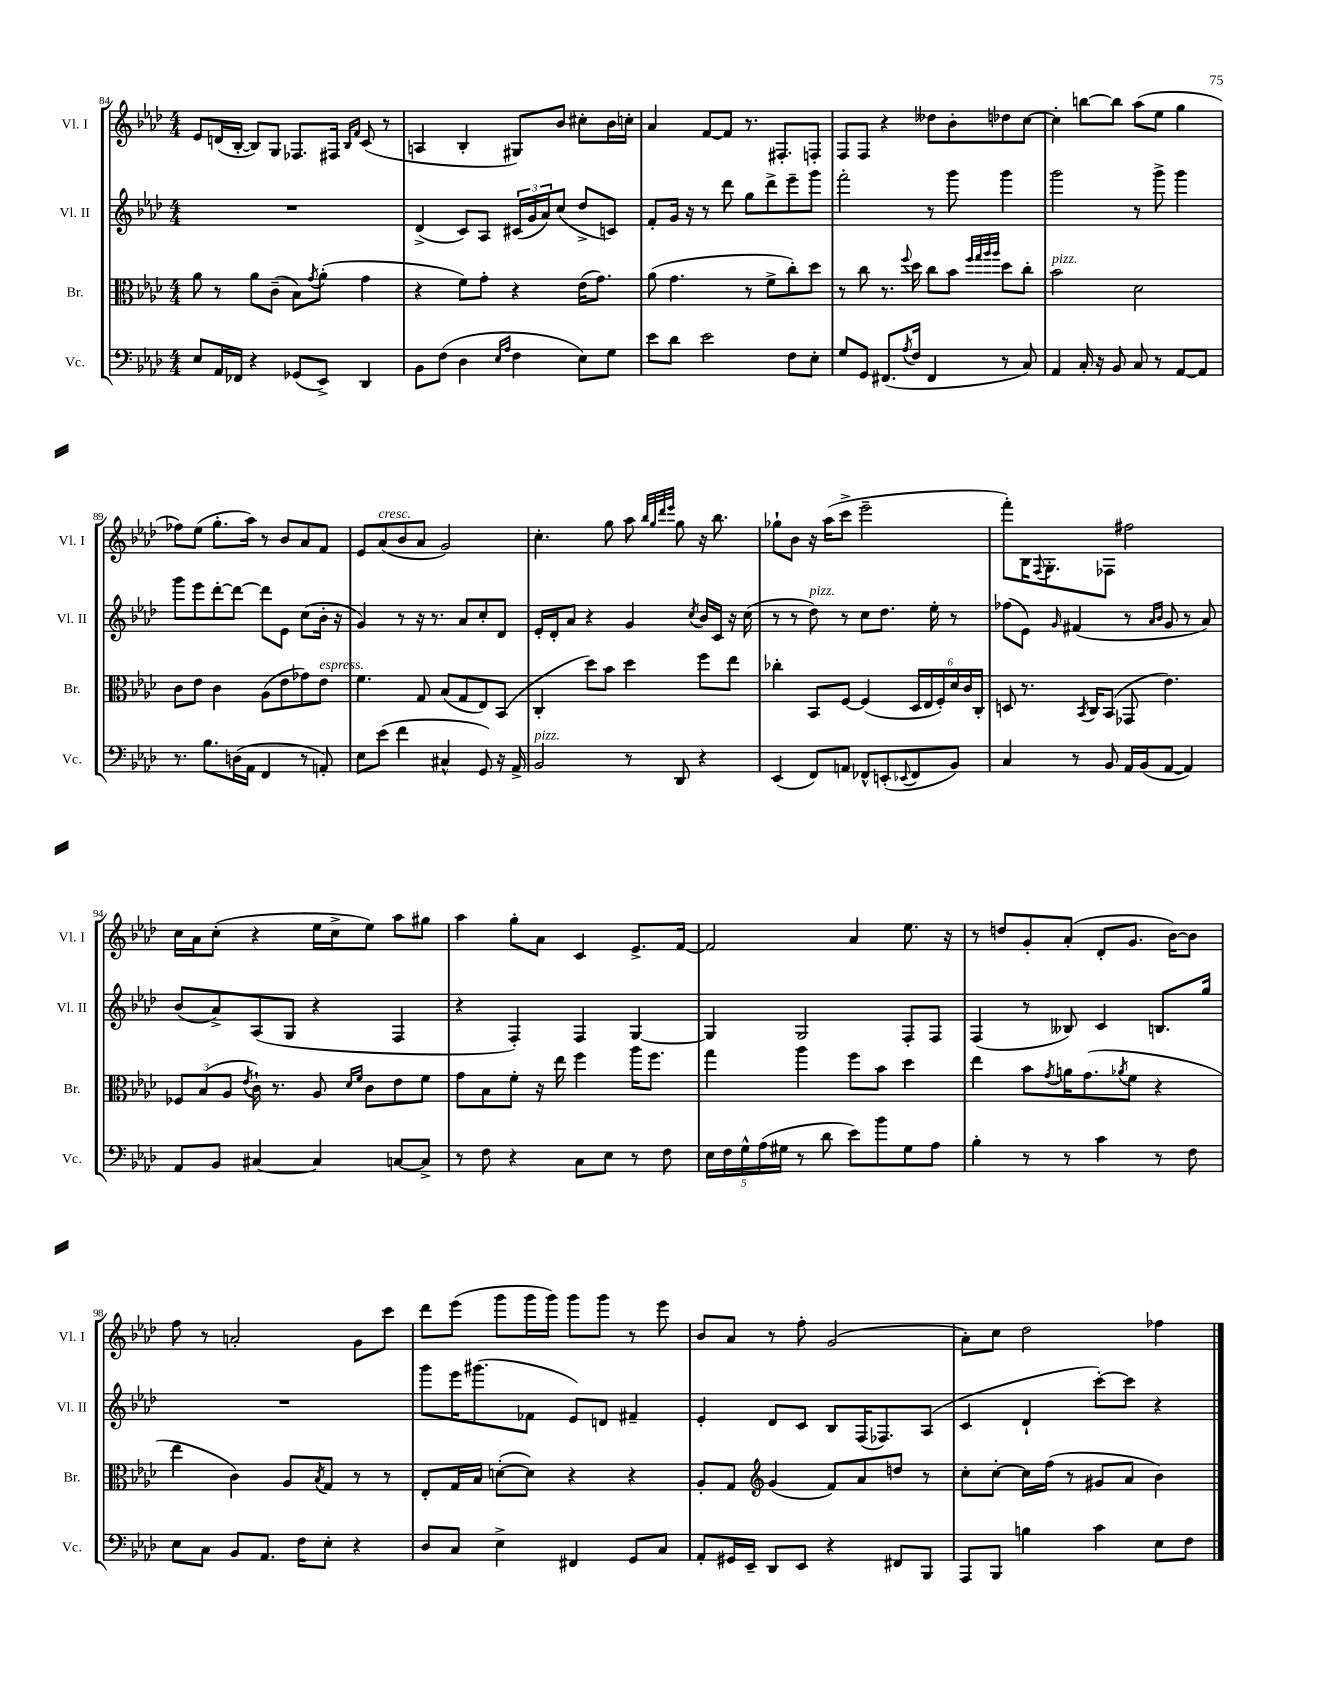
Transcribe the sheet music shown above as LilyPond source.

<<
\new StaffGroup <<
\new Staff = "s0" \with { instrumentName = "Vl. I" shortInstrumentName = "Vl. I" } {
    \clef treble \key aes \major \numericTimeSignature \time 4/4
    ees'8 d'16( bes16~-. bes8) g8 fes8. fis16 \grace { bes16 f'16 } c'8( r8 |
    a4 bes4-. gis8) bes'8 cis''8-. bes'16 c''16-. |
    aes'4 f'8~ f'8 r8. fis8.-. f8-. |
    f8 f8 r4 deses''8 bes'8-. des''8 c''8~ |
    c''4-. b''8~ b''8 aes''8( ees''8 g''4 |
    fes''8) ees''8( g''8.-. aes''16) r8 bes'8 aes'8 f'8 |
    ees'8 aes'8^\markup { \italic "cresc." }( bes'8 aes'8 g'2) |
    c''4.-. g''8 aes''8 \grace { bes''32 g''32 des'''32 ees'''32 } g''8 r16 bes''8. |
    ges''8-! bes'8 r16 aes''16( c'''8-> ees'''2-- |
    f'''8-.) bes16 \appoggiatura { f8 } g8.-. fes8 fis''2 |
    c''16 aes'16 c''8-.( r4 ees''16 c''16-> ees''8) aes''8 gis''8 |
    aes''4 g''8-. aes'8 c'4 ees'8.-> f'16~ |
    f'2 aes'4 ees''8. r16 |
    r8 d''8 g'8-. aes'8-.( des'8-. g'8. bes'16~) bes'8 |
    f''8 r8 a'2-. g'8 c'''8 |
    des'''8 ees'''8( g'''8 g'''16 g'''16) g'''8 g'''8 r8 ees'''8 |
    bes'8 aes'8 r8 f''8-. g'2( |
    aes'8-.) c''8 des''2 fes''4 \bar "|." |
}
\new Staff = "s1" \with { instrumentName = "Vl. II" shortInstrumentName = "Vl. II" } {
    \clef treble \key aes \major \numericTimeSignature \time 4/4
    R1 |
    des'4->( c'8) aes8 \tuplet 3/2 { cis'16( g'16 aes'16) } c''8( des''8-> c'8) |
    f'8-. g'16 r16 r8 des'''8 g''8 des'''8-> ees'''8-- g'''8 |
    f'''2-. r8 g'''8 g'''4 |
    g'''2 r8 g'''8-> g'''4 |
    g'''8 ees'''8 des'''8~-. des'''8~ des'''8 ees'8 c''8( bes'16-. r16 |
    g'4) r8 r16 r8. aes'8 c''8-. des'8 |
    ees'16-. des'16-. aes'8 r4 g'4 \acciaccatura { c''8 } bes'16 c'16 r16 c''16( |
    r8 r8 des''8^\markup { \italic "pizz." }) r8 c''8 des''8. ees''16-. r8 |
    fes''8( ees'8) \grace { g'16 } fis'4( r8 \grace { aes'16 bes'16 } g'8 r8 aes'8) |
    bes'8( aes'8->) aes8( g8 r4 f4 |
    r4 f4-.) f4 g4~ |
    g4 g2 f8-. f8 |
    f4( r8 beses8) c'4 b8. g''16 |
    R1 |
    g'''8 ees'''16 gis'''8.( fes'8 ees'8) d'8 fis'4-- |
    ees'4-. des'8 c'8 bes8 f16( fes8.) aes8( |
    c'4 des'4-! c'''8~-.) c'''8 r4 \bar "|." |
}
\new Staff = "s2" \with { instrumentName = "Br." shortInstrumentName = "Br." } {
    \clef alto \key aes \major \numericTimeSignature \time 4/4
    aes'8 r8 aes'8 c'8--( bes8) \acciaccatura { g'8 } aes'8-.( g'4 |
    r4 f'8) g'8-. r4 ees'16( g'8.) |
    aes'8( g'4. r8 f'8-> c''8-.) des''8 |
    r8 c''8 r8. \appoggiatura { f''8 } des''16 c''8 bes'8 \grace { f''32 g''32 aes''32 aes''32 } des''8 c''8-. |
    bes'2^\markup { \italic "pizz." } des'2 |
    c'8 ees'8 c'4 aes8( ees'8 ges'8) ees'8^\markup { \italic "espress." } |
    f'4. g8 bes8( g8 ees8) bes,8( |
    c4-. des''8) bes'8 des''4 f''8 ees''8 |
    ces''4-. bes,8 f8~ f4( \tuplet 6/4 { des16 ees16 f16-.) des'16 c'16 c16-. } |
    d8 r8. \acciaccatura { bes,8 } c16 bes,8( ges,8 ees'4.) |
    \tuplet 3/2 { fes8 bes8( aes8 } \acciaccatura { ees'8 } c'16-!) r8. aes8 \grace { des'16 f'16 } c'8 ees'8 f'8 |
    g'8 bes8 f'8-. r16 ees''16 f''4 aes''16 f''8. |
    g''4 aes''4 f''8 bes'8 des''4 |
    ees''4 bes'8 \acciaccatura { g'8 } a'16 g'8.( \acciaccatura { aes'8 } f'8 r4 |
    ees''4 c'4) aes8 \acciaccatura { bes8 } g8 r8 r8 |
    ees8-. g16 bes16 d'8~-.( d'8) r4 r4 |
    aes8-. g8 \clef treble g'4( f'8) aes'8 d''8 r8 |
    c''8-. c''8~-. c''16 f''16( r8 gis'8 aes'8 bes'4) \bar "|." |
}
\new Staff = "s3" \with { instrumentName = "Vc." shortInstrumentName = "Vc." } {
    \clef bass \key aes \major \numericTimeSignature \time 4/4
    ees8 aes,16 fes,16 r4 ges,8( ees,8->) des,4 |
    bes,8 f8( des4 \grace { ees16 aes16 } f4 ees8) g8 |
    ees'8 des'8 ees'2 f8 ees8-. |
    g8 g,8 fis,8.( \acciaccatura { aes8 } f16 fis,4 r8 c8) |
    aes,4 c16-. r16 bes,8 c8 r8 aes,8~ aes,8 |
    r8. bes8. d16( aes,16 f,4 r8 a,8-.) |
    ees8 ees'8( f'4 cis4-^ g,8) r16 aes,16-> |
    bes,2^\markup { \italic "pizz." } r8 des,8 r4 |
    ees,4( f,8) a,8 fes,8-^ e,8-.( \appoggiatura { ees,8 } fes,8 bes,8) |
    c4 r8 bes,8 aes,16 bes,16( aes,8~ aes,4) |
    aes,8 bes,8 cis4~ cis4 c8~ c8-> |
    r8 f8 r4 c8 ees8 r8 f8 |
    \tuplet 5/4 { ees16 f16 g16-^ aes16( gis16 } r8 des'8 ees'8) bes'8 gis8 aes8 |
    bes4-. r8 r8 c'4 r8 f8 |
    ees8 c8 bes,8 aes,8. f16 ees8-. r4 |
    des8 c8 ees4-> fis,4 g,8 c8 |
    aes,8-. gis,16 ees,16-- des,8 ees,8 r4 fis,8 bes,,8 |
    aes,,8 bes,,8 b4 c'4 ees8 f8 \bar "|." |
}
>>
>>
\layout { \context { \Score currentBarNumber = #84 } }
